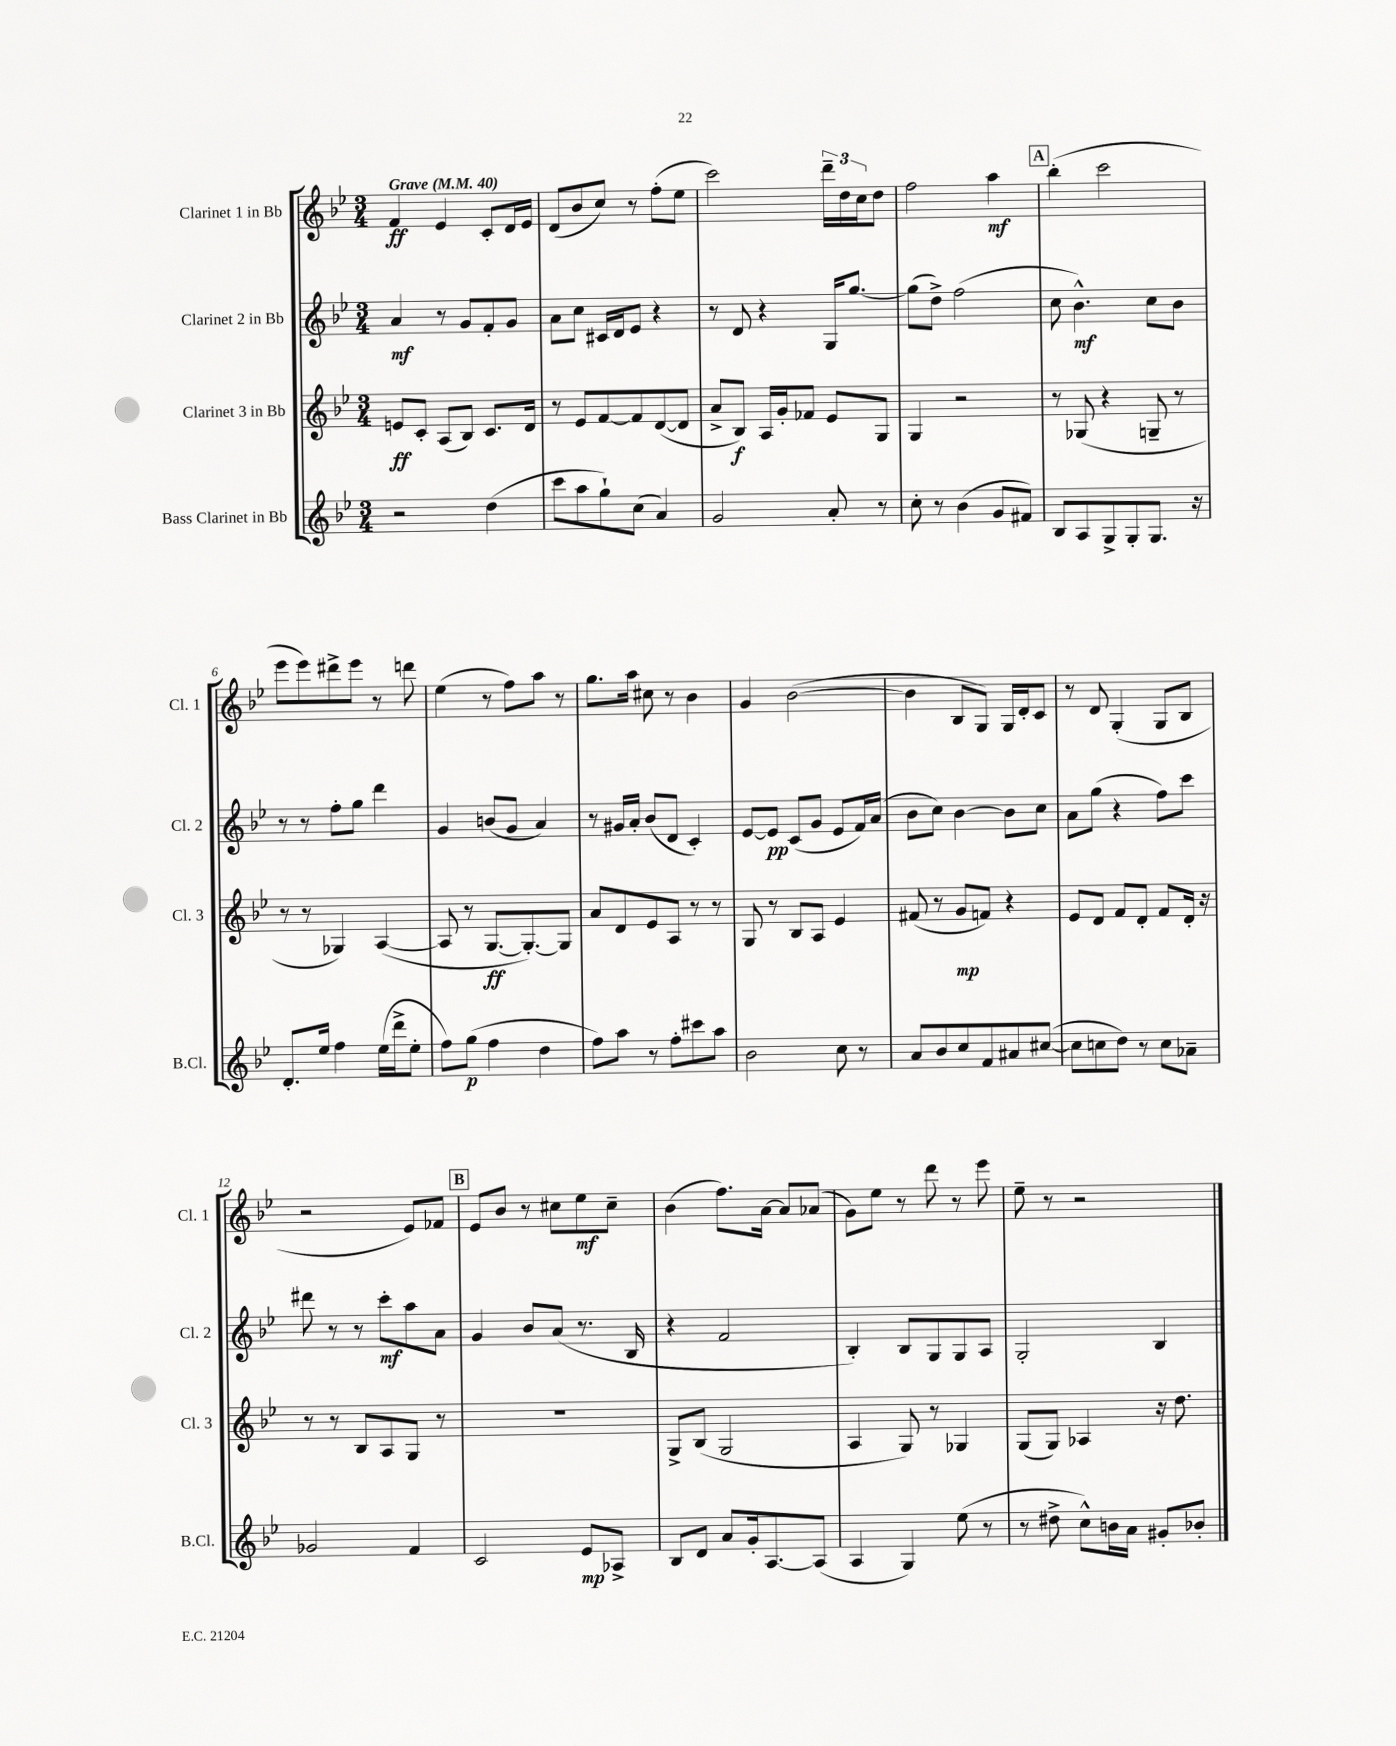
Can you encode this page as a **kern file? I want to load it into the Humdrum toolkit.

**kern	**dynam	**kern	**dynam	**kern	**dynam	**kern	**dynam
*part4	*part4	*part3	*part3	*part2	*part2	*part1	*part1
*staff4	*staff4	*staff3	*staff3	*staff2	*staff2	*staff1	*staff1
*I"Bass Clarinet in Bb	*	*I"Clarinet 3 in Bb	*	*I"Clarinet 2 in Bb	*	*I"Clarinet 1 in Bb	*
*I'B.Cl.	*	*I'Cl. 3	*	*I'Cl. 2	*	*I'Cl. 1	*
*clefG2	*	*clefG2	*	*clefG2	*	*clefG2	*
*k[b-e-]	*	*k[b-e-]	*	*k[b-e-]	*	*k[b-e-]	*
*M3/4	*	*M3/4	*	*M3/4	*	*M3/4	*
*MM40	*	*MM40	*	*MM40	*	*MM40	*
=1	=1	=1	=1	=1	=1	=1	=1
!	!	!	!	!	!	!LO:TX:a:B:t=Grave	!
2r	.	8en/L	ff	4a/	mf	4f/	ff
.	.	8c'/J	.	.	.	.	.
.	.	(8A/L	.	8r	.	4e-/	.
.	.	8B-/J)	.	8g/L	.	.	.
(4dd\	.	8.c/L	.	8f'/	.	8c'/L	.
.	.	.	.	8g/J	.	16d/L	.
.	.	16d/Jk	.	.	.	16e-/JJ	.
=2	=2	=2	=2	=2	=2	=2	=2
8ccc\L	.	8r	.	8a\L	.	(8d/L	.
8aa\	.	8e-/L	.	8cc\J	.	8b-/	.
8gg`\)	.	[8f/	.	16c#X/LL	.	8cc/J)	.
.	.	.	.	16d/J	.	.	.
(8cc\J	.	8f/]	.	8e-/J	.	8r	.
4a/)	.	([8d/	.	4r	.	(8ff'\L	.
.	.	8d/J]	.	.	.	8ee-\J	.
=3	=3	=3	=3	=3	=3	=3	=3
2g/	.	8a^/L	.	8r	.	2ccc\)	.
.	.	8B-/J)	f	8d/	.	.	.
.	.	16A/LL	.	4r	.	.	.
.	.	16g'/J	.	.	.	.	.
.	.	8f-X/J	.	.	.	.	.
8a'/	.	8e-/L	.	16G/KL	.	24ddd~\LL	.
.	.	.	.	.	.	24dd\	.
.	.	.	.	[8.gg/J	.	.	.
.	.	.	.	.	.	24cc\J	.
8r	.	8G/J	.	.	.	8dd\J	.
=4	=4	=4	=4	=4	=4	=4	=4
8cc'\	.	4G/	.	(8gg\L]	.	2ff\	.
8r	.	.	.	8dd^\J)	.	.	.
(4b-\	.	2r	.	(2ff\	.	.	.
8g/L	.	.	.	.	.	4aa\	mf
8f#X/J)	.	.	.	.	.	.	.
!!LO:REH:place=s1:t=A
=5	=5	=5	=5	=5	=5	=5	=5
8B-/L	.	8r	.	8cc\	.	(4bb-'\	.
8A/	.	(8G-X/	.	4.b-^^\)	mf	.	.
8G^/	.	4r	.	.	.	2ccc\	.
8G'/	.	.	.	.	.	.	.
8.G/J	.	8Gn~/	.	8cc\L	.	.	.
.	.	8r	.	8b-\J	.	.	.
16r	.	.	.	.	.	.	.
!!LO:LB:g=z
=6	=6	=6	=6	=6	=6	=6	=6
8.d'/L	.	8r	.	8r	.	8eee-\L	.
.	.	8r	.	8r	.	8eee-\)	.
16ee-/Jk	.	.	.	.	.	.	.
4ff\	.	4G-X/)	.	8ff'\L	.	8ddd#X^\	.
.	.	.	.	8gg\J	.	8eee-\J	.
(16ee-\LL	.	([4A/	.	4ddd\	.	8r	.
16ddd^\J	.	.	.	.	.	.	.
8ee-'\J	.	.	.	.	.	8dddn\	.
=7	=7	=7	=7	=7	=7	=7	=7
8ff\L)	.	8A/]	.	4g/	.	(4ee-\	.
(8gg\J	p	8r	.	.	.	.	.
4ff\	.	[8.G/L	ff	(8bn/L	.	8r	.
.	.	.	.	8g/J	.	8ff\L)	.
.	.	8.G'/_)	.	.	.	.	.
4dd\	.	.	.	4a/)	.	8aa\J	.
.	.	8G/J]	.	.	.	8r	.
=8	=8	=8	=8	=8	=8	=8	=8
8ff\L)	.	8a/L	.	8r	.	8.gg\L	.
8aa\J	.	8d/	.	16g#X/LL	.	.	.
.	.	.	.	16a'/JJ	.	16aa\Jk	.
8r	.	8e-/	.	(8b-/L	.	8cc#X\	.
8ff'\L	.	8A/J	.	8d/J	.	8r	.
8ccc#X\	.	8r	.	4c'/)	.	4b-\	.
8aa\J	.	8r	.	.	.	.	.
=9	=9	=9	=9	=9	=9	=9	=9
2b-\	.	8G/	.	[8e-/L	.	4g/	.
.	.	8r	.	8e-/J]	pp	.	.
.	.	8B-/L	.	(8c/L	.	([2b-\	.
.	.	8A/J	.	8g/J	.	.	.
8cc\	.	4e-/	.	8e-/L	.	.	.
8r	.	.	.	16f/L)	.	.	.
.	.	.	.	(16a/JJ	.	.	.
=10	=10	=10	=10	=10	=10	=10	=10
8a/L	.	(8f#X/	.	8b-\L	.	4b-\]	.
8b-/	.	8r	.	8cc\J)	.	.	.
8cc/	.	8g/L	mp	[4b-\	.	8B-/L	.
8f/	.	8fn/J)	.	.	.	8G/J)	.
8a#X/	.	4r	.	8b-\L]	.	16G/LL	.
.	.	.	.	.	.	16d'/J	.
([8cc#X/J	.	.	.	8cc\J	.	8c/J	.
=11	=11	=11	=11	=11	=11	=11	=11
8cc#\L]	.	8e-/L	.	8a\L	.	8r	.
8ccn\	.	8d/J	.	(8gg\J	.	8d/	.
8dd\J)	.	8f/L	.	4r	.	(4G'/	.
8r	.	8d'/J	.	.	.	.	.
8cc\L	.	8f/L	.	8ff\L)	.	8G/L	.
8a-X~\J	.	16d'/Jk	.	8ccc\J	.	8B-/J	.
.	.	16r	.	.	.	.	.
!!LO:LB:g=z
=12	=12	=12	=12	=12	=12	=12	=12
2g-X/	.	8r	.	8ddd#X\	.	2r	.
.	.	8r	.	8r	.	.	.
.	.	8B-/L	.	8r	.	.	.
.	.	8A/	.	8ccc'\L	mf	.	.
4f/	.	8G/J	.	8aa\	.	8e-/L)	.
.	.	8r	.	8a\J	.	8f-X/J	.
!!LO:REH:place=s1:t=B
=13	=13	=13	=13	=13	=13	=13	=13
2c/	.	2.r	.	4g/	.	8e-/L	.
.	.	.	.	.	.	8b-/J	.
.	.	.	.	8b-/L	.	8r	.
.	.	.	.	(8a/J	.	8cc#X\L	.
8e-/L	mp	.	.	8.r	.	8ee-\	mf
8A-X^/J	.	.	.	.	.	8cc#~\J	.
.	.	.	.	16B-/	.	.	.
=14	=14	=14	=14	=14	=14	=14	=14
8B-/L	.	8G^/L	.	4r	.	(4b-\	.
8d/J	.	(8B-/J	.	.	.	.	.
8a/L	.	2G/	.	2f/	.	8.ff\L)	.
16g'/k	.	.	.	.	.	.	.
[8.A/	.	.	.	.	.	[16a\Jk	.
.	.	.	.	.	.	8a/L]	.
(8A/J]	.	.	.	.	.	(8a-X/J	.
=15	=15	=15	=15	=15	=15	=15	=15
4A/	.	4A/	.	4B-'/)	.	8g\L)	.
.	.	.	.	.	.	8ee-\J	.
4G/)	.	8G/)	.	8B-/L	.	8r	.
.	.	8r	.	8G/	.	8ddd\	.
(8ee-\	.	4G-X/	.	8G/	.	8r	.
8r	.	.	.	8A/J	.	8eee-\	.
=16	=16	=16	=16	=16	=16	=16	=16
8r	.	(8G/L	.	2G'/	.	8ee-~\	.
8dd#X^\	.	8G/J)	.	.	.	8r	.
8cc^^\L)	.	4A-X/	.	.	.	2r	.
16bn\L	.	.	.	.	.	.	.
16a\JJ	.	.	.	.	.	.	.
8g#X'/L	.	16r	.	4B-/	.	.	.
.	.	8.dd\	.	.	.	.	.
8b-X'/J	.	.	.	.	.	.	.
==	==	==	==	==	==	==	==
*-	*-	*-	*-	*-	*-	*-	*-
